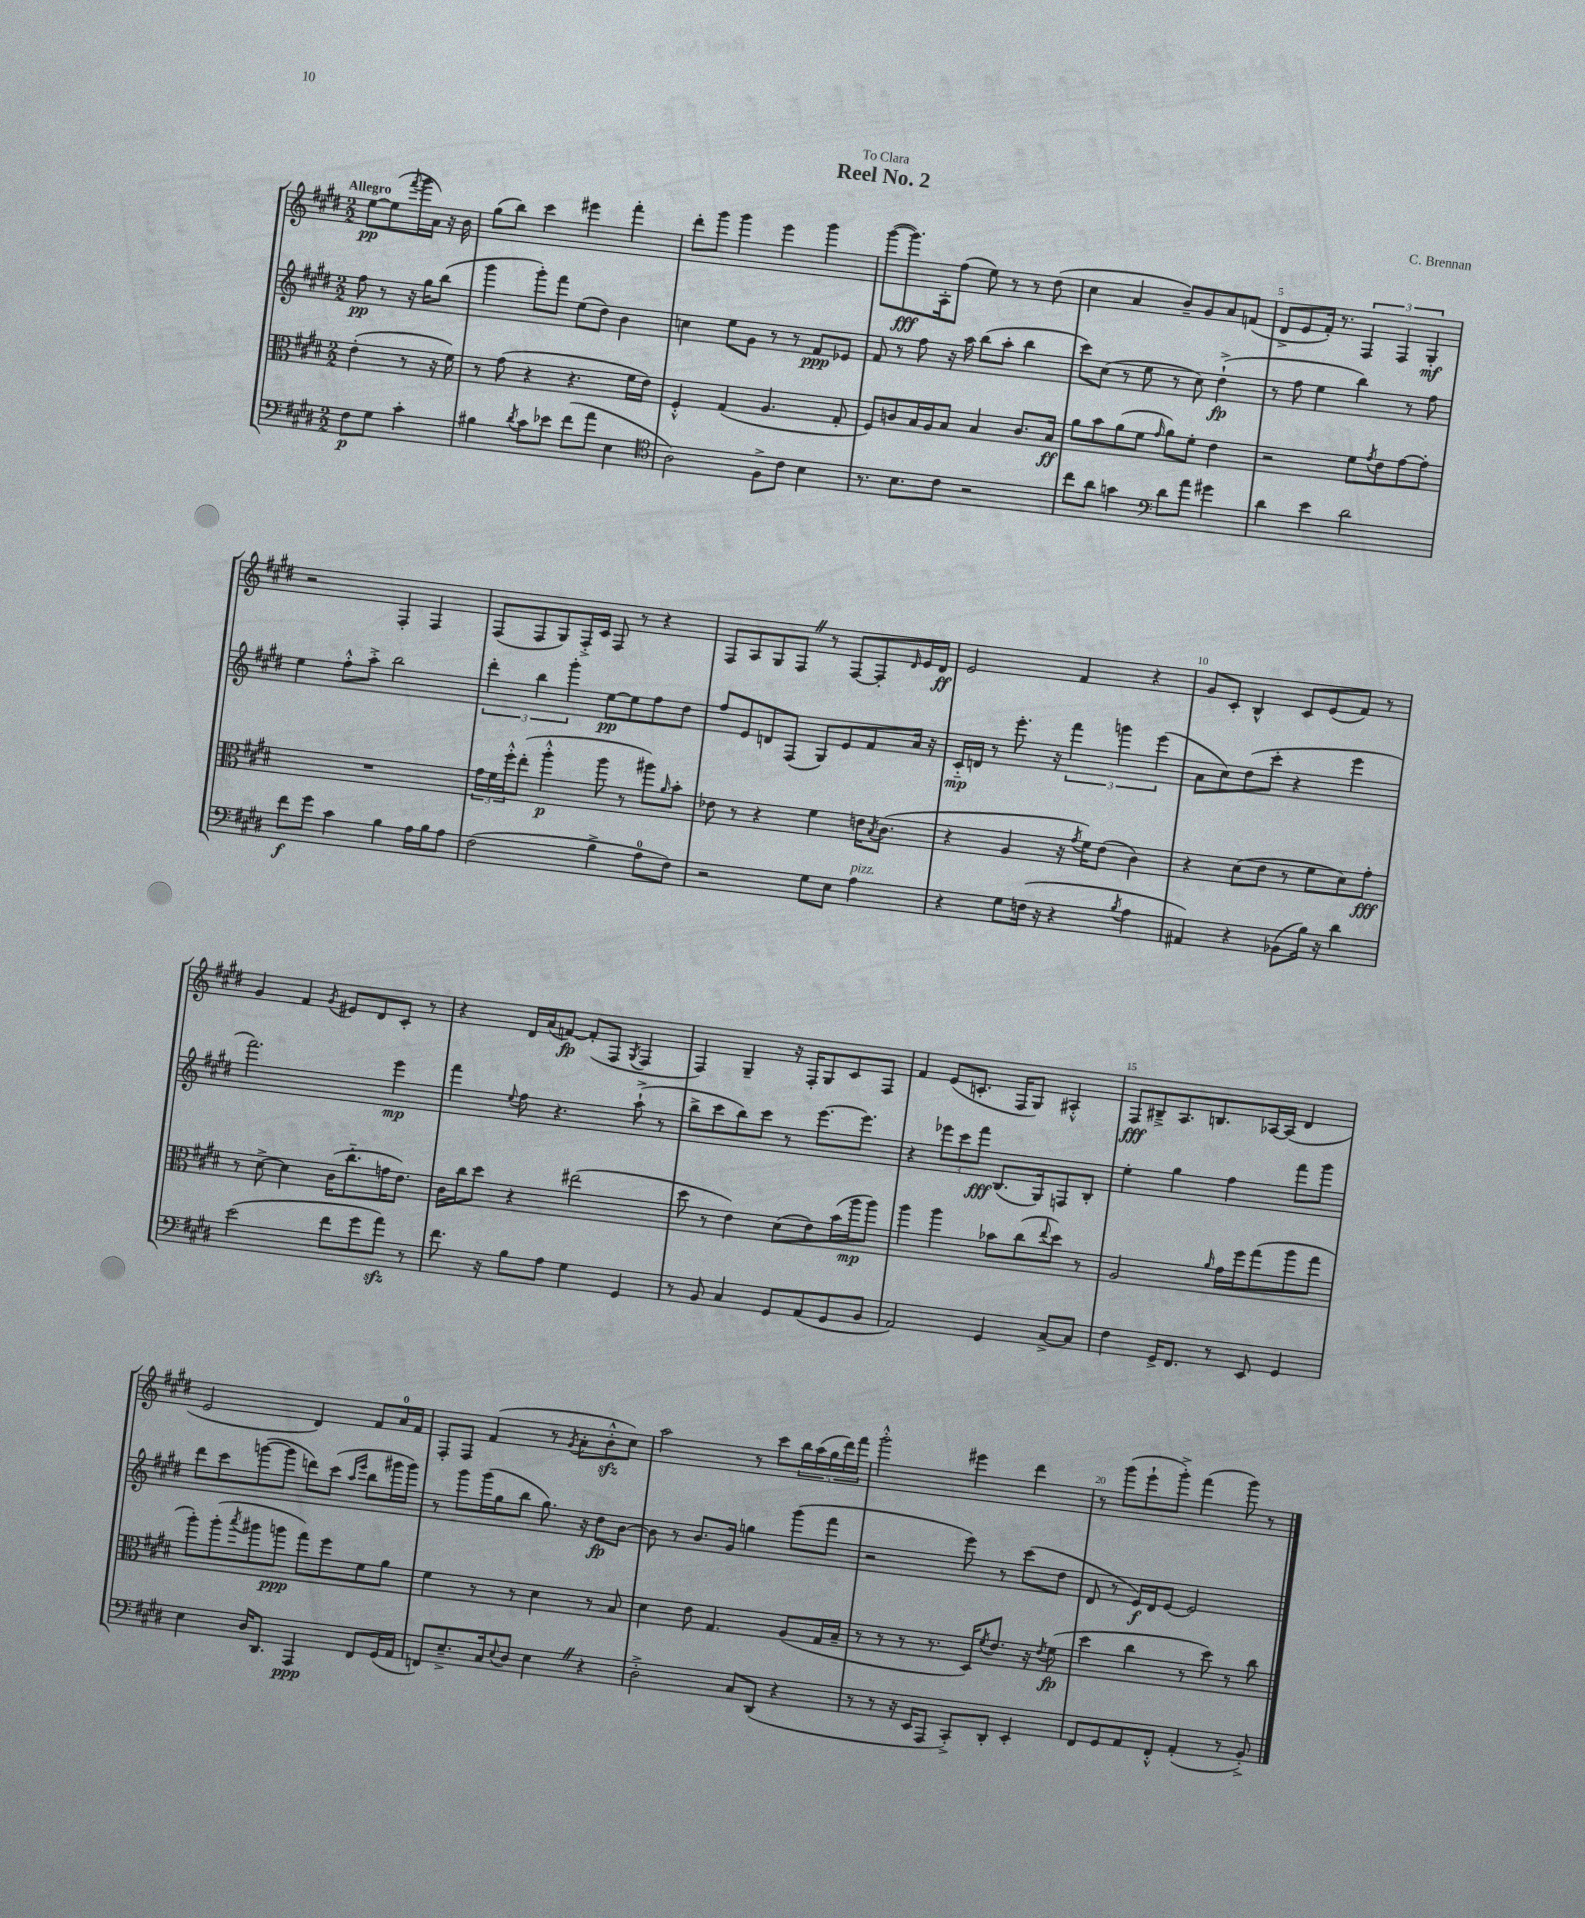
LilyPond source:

\header { title = "Reel No. 2" composer = "C. Brennan" dedication = "To Clara" }
<<
\new StaffGroup <<
\new Staff = "s0" {
    \clef treble \key e \major \numericTimeSignature \time 2/2 \partial 2 \tempo "Allegro"
    e''8~\pp e''8( \acciaccatura { fis'''8 } gis'''16 a'16) r16 b'16 |
    gis''8( b''8) cis'''4 eis'''4 fis'''4-. |
    dis'''8-. gis'''8 gis'''4 e'''4 gis'''4 |
    gis'''8~( gis'''8.\fff) a16-. fis''8( e''8) r8 r8 dis''8( |
    cis''4 a'4 b'8--) gis'8 a'8 f'8( |
    dis'8-> e'8 fis'16-.) r8. \tuplet 3/2 { fis4 fis4 gis4-.\mf } |
    r2 fis4-. fis4 |
    fis8( fis8 gis8) fis16-.-> cis'16 fis8 r8 r4 |
    fis8 a8 gis8 fis8 \once \override BreathingSign.text = \markup { \musicglyph "scripts.caesura.straight" } \breathe r8 fis8~ fis8-. \grace { dis'16 } e'16 dis'16\ff |
    e'2 fis'4 r4 |
    gis'8 cis'8-. b4-^ cis'8 e'8( fis'8) r8 |
    gis'4 fis'4 \acciaccatura { gis'8 } eis'8 dis'8 cis'8-. r8 |
    r4 dis'16 a'16( f'8~\fp) f'8-.( fis8 \acciaccatura { gis8 } fis4 |
    fis4) gis4-- r16 fis16-. gis8 cis'8 fis8 |
    fis'4 e'8( c'8.-. fis16 gis8) ais4-.-^ |
    fis8\fff bis8---> a8. b8. aes16~ aes16( dis'4 |
    e'2 dis'4) fis'8 a'16-0 fis'16 |
    fis8-. fis8 fis'4( r8 \acciaccatura { gis'8 } a'8-. b'8-.-^\sfz cis''8) |
    a''2 r8 cis'''8 \tuplet 5/4 { b''16 a''16( gis''16 dis'''16) fis'''16 } |
    gis'''2-.-^ eis'''4 dis'''4 |
    r8 gis'''8( e'''8-! gis'''8-.->) fis'''4( gis'''8) r8 \bar "|." |
}
\new Staff = "s1" {
    \clef treble \key e \major \numericTimeSignature \time 2/2 \partial 2
    fis''8\pp r8 r16 gis''16 b''8( |
    gis'''4 gis'''8-.) fis'''8 e''8( dis''8) b'4 |
    c''4 e''8 gis'8 r8 r8 fis'8\ppp ees'8 |
    fis'8 r8 fis''8 r16 a''16 b''8( a''8-. b''4 |
    cis'''8) cis''8( r8 e''8 r8 cis''8) dis''4-!->\fp( |
    r8 fis''8 e''4 b''4) r8 fis''8 |
    e''4 fis''8-.-^ a''8-.-> b''2 |
    \tuplet 3/2 { dis'''4-. b''4 gis'''4-. } e''8~\pp e''8 fis''8 dis''8 |
    fis''8 e'8 d'8 fis8( gis8) e'8 fis'8 a'16 r16 |
    cis'16-_\mp d'16 r8 e'''8.-. r16 \tuplet 3/2 { fis'''4 g'''4 e'''4( } |
    a'8 cis''8) dis''8( cis'''8-. r4 e'''4 |
    fis'''2.) e'''4\mp |
    fis'''4 \appoggiatura { e''8 } fis''8 r4. a''8-!->( r8 |
    b''8-> cis'''8 b''8) cis'''8 r8 e'''8.~ e'''8. |
    r4 \tuplet 3/2 { ees'''8 cis'''8 fis'''8\fff } b8.( gis16) f8 b8-. |
    e''4-. gis''4 fis''4 fis'''8 gis'''8 |
    dis'''8 cis'''8 g'''8~( g'''8 d'''8) cis'''8( \grace { a''16 e'''16 } b''8 gis'''16 gis'''16) |
    r8 gis'''8 gis'''16( gis''16 b''8 gis''8.) r16 dis''8\fp b'8~ |
    b'8 r8 b'8. gis'16 g''4 gis'''8( fis'''8 |
    r2 e'''8) r8 cis'''8( dis''8 |
    dis'8 r8 e'16\f) dis'16 e'8~ e'2 \bar "|." |
}
\new Staff = "s2" {
    \clef alto \key e \major \numericTimeSignature \time 2/2 \partial 2
    e'4-.( r8 r16 fis'16) |
    r8 gis'8( r4 r4. fis'16 e'16) |
    fis4-.-^ gis4( a4. gis8-. |
    fis8) c'8 b16 a16 b8 b4 c'8. b16\ff |
    a'8 b'8 a'8( fis'8 \grace { gis'16 } a'8) fis'8-. e'4 |
    r2 fis'8 \acciaccatura { gis'8 } e'8 gis'8~ gis'8-. |
    R1 |
    \tuplet 3/2 { gis'16 fis'16 fis''16-.-^ } e''8-.( a''4-.-^\p a''8 r8 ais''8) \grace { a'16 } b'8-. |
    ees'8 r8 r4 fis'4 e'16 \acciaccatura { b8 } cis'8.( |
    r4 a4 r16 \acciaccatura { gis'8 } fis'16) e'8( cis'4) |
    r4 dis'8( e'8 r8 fis'8 dis'8) gis'8-.\fff |
    r8 dis'8~-> dis'4 cis'16( cis''8.-_ g'16 e'8.) |
    cis'16 cis''16 dis''8 r4 eis''2( |
    dis''8 r8 e'4) dis'8( e'8) b'16( a''16\mp a''8) |
    a''4 a''4 bes'8 cis''8( \appoggiatura { e''8 } dis''8) r8 |
    a2 \grace { a'16 } gis'16 fis''16 gis''8( a''8 gis''8 |
    a''8-.) a''8-.( \acciaccatura { b''8 } ais''8 a''8\ppp gis''8) fis''8 fis'8 a'8 |
    fis'4 r8 r8 dis'4 r8 b8 |
    dis'4 e'8 gis4. a8( gis16 b16-- |
    r8 r8 r8 r8. dis16) \acciaccatura { fis'8 } e'8. r16 \acciaccatura { e'8 } fis'8\fp( |
    dis''4 cis''4 r8 dis''8) r8 cis''8 \bar "|." |
}
\new Staff = "s3" {
    \clef bass \key e \major \numericTimeSignature \time 2/2 \partial 2
    fis8\p gis8 cis'4-. |
    bis4 \acciaccatura { dis'8 } cis'8 ees'8 fis'8( a'8 e4 |
    \clef tenor a2) fis8-> cis'8 b4 |
    r8. b8. cis'8 r2 |
    cis''8 a'8 g'4 \clef bass dis'8 a'8 gis'4 |
    dis'4 e'4 dis'2 |
    fis'8\f gis'8 cis'4 b4 a16 b16 a8 |
    fis2( b4-> a8-0 fis8) |
    r2 gis8 e8 a4^\markup { \italic "pizz." } |
    r4 gis8 f16( r16 r4 \acciaccatura { b8 } a4 |
    ais,4) r4 bes,8( b16) r16 dis'4 |
    e'2( fis'8 gis'8 a'8\sfz) r8 |
    fis'8. r16 b8 a8 gis4 gis,4 |
    r8 b,8 cis4 gis,8 a,8( gis,8 b,8 |
    a,2) gis,4 cis8~-> cis8 |
    fis4 gis,16-> fis,8. r8 e,8 gis,4 |
    e4 dis16 dis,8. a,,4\ppp fis,8 gis,16( a,16 |
    f,8) e8.---> cis16 \appoggiatura { e8 } dis8 e4 \once \override BreathingSign.text = \markup { \musicglyph "scripts.caesura.straight" } \breathe r4 |
    dis2-.-> cis8 dis,8( r4 |
    r8 r8 r16 e,16 a,,8 cis,8-.->) dis,8-. e,4-. |
    fis,8 gis,8 a,8 fis,8-.-^ a,4-.( r8 b,8-.->) \bar "|." |
}
>>
>>
\layout { \context { \Score \override BarNumber.break-visibility = ##(#f #t #t) barNumberVisibility = #(every-nth-bar-number-visible 5) } }
